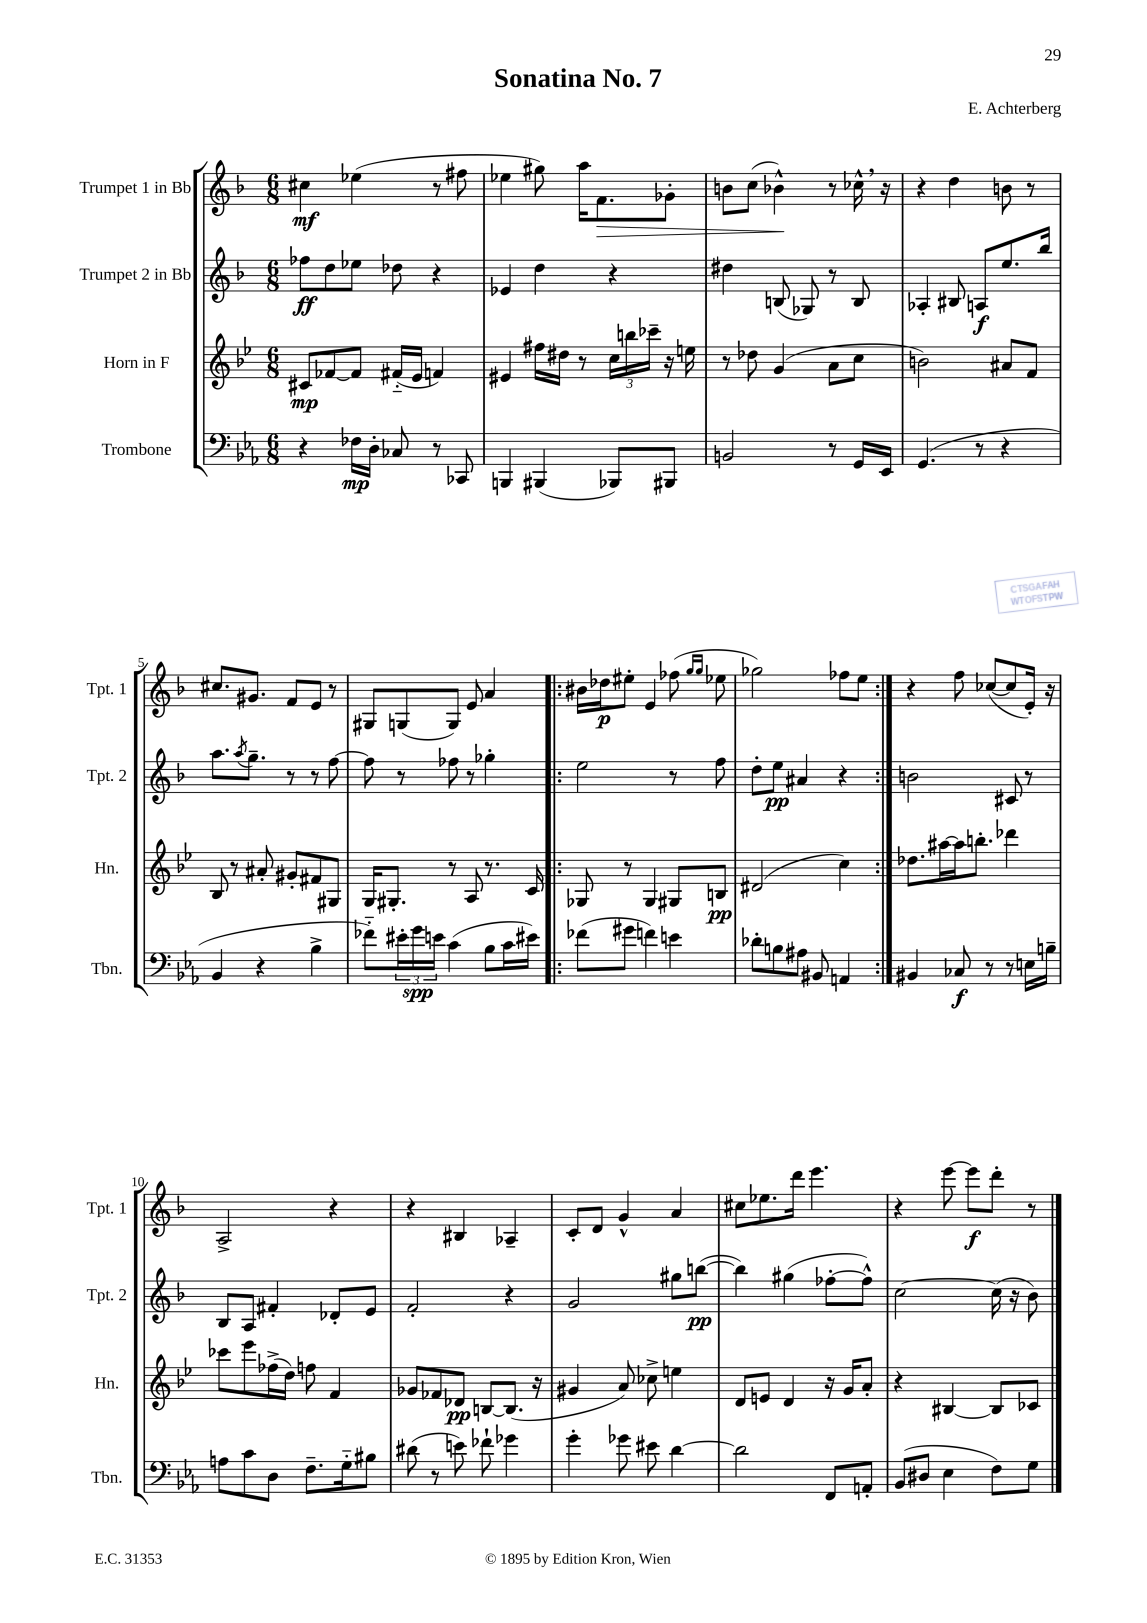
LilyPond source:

\header { title = "Sonatina No. 7" composer = "E. Achterberg" }
<<
\new StaffGroup <<
\new Staff = "s0" \with { instrumentName = "Trumpet 1 in Bb" shortInstrumentName = "Tpt. 1" } {
    \clef treble \key f \major \numericTimeSignature \time 6/8
    cis''4\mf ees''4( r8 fis''8 |
    ees''4 gis''8) a''16 f'8.\> ges'8-. |
    b'8 c''8( bes'4-^\!) r8 ces''16-^ \breathe r16 |
    r4 d''4 b'8 r8 |
    cis''8. gis'8. f'8 e'8 r8 |
    gis8 g8( g8) e'8 a'4 |
    \repeat volta 2 { bis'16 des''16\p eis''8-. e'4 fes''8( \grace { g''16 g''16 } ees''8 |
    ges''2) fes''8 e''8 | }
    r4 f''8 ces''8~( ces''8 e'16-.) r16 |
    a2-> r4 |
    r4 bis4 aes4-- |
    c'8-. d'8 g'4-^ a'4 |
    cis''8 ees''8. d'''16 e'''4. |
    r4 e'''8~ e'''8\f d'''8-. r8 \bar "|." |
}
\new Staff = "s1" \with { instrumentName = "Trumpet 2 in Bb" shortInstrumentName = "Tpt. 2" } {
    \clef treble \key f \major \numericTimeSignature \time 6/8
    fes''8\ff d''8 ees''8 des''8 r4 |
    ees'4 d''4 r4 |
    dis''4 b8( ges8) r8 b8 |
    aes4-. bis8 a8\f e''8. bes''16 |
    a''8. \acciaccatura { a''8 } g''8.-- r8 r8 f''8~ |
    f''8 r8 fes''8 r8 ges''4-. |
    \repeat volta 2 { e''2 r8 f''8 |
    d''8-. e''8\pp ais'4 r4 | }
    b'2 cis'8 r8 |
    bes8 a8 fis'4-. des'8-. e'8 |
    f'2-. r4 |
    g'2 gis''8 b''8~\pp( |
    b''4) gis''4( fes''8~-. fes''8-^) |
    c''2~ c''16( r16 bes'8) \bar "|." |
}
\new Staff = "s2" \with { instrumentName = "Horn in F" shortInstrumentName = "Hn." } {
    \clef treble \key bes \major \numericTimeSignature \time 6/8
    cis'8\mp fes'8~ fes'8 fis'16-_( ees'16 f'4) |
    eis'4 fis''16 dis''16 r8 \tuplet 3/2 { c''16 b''16 ces'''16-- } r16 e''16 |
    r8 des''8 g'4( a'8 c''8 |
    b'2) ais'8 f'8 |
    bes8 r8 ais'8-. gis'8-. fis'8 gis8 |
    g16 gis8.-. r8 a8 r8. c'16 |
    \repeat volta 2 { ges8 r8 ges4 gis8 b8\pp |
    dis'2( c''4) | }
    des''8. ais''16~ ais''16 b''8.-. des'''4 |
    ces'''8 ees'''8 fes''16->( d''16) f''8 f'4 |
    ges'8 fes'8 des'8\pp b8~ b8.( r16 |
    gis'4 a'8) ces''8-> e''4 |
    d'8 e'8 d'4 r16 g'16 a'8-. |
    r4 bis4~ bis8 ces'8 \bar "|." |
}
\new Staff = "s3" \with { instrumentName = "Trombone" shortInstrumentName = "Tbn." } {
    \clef bass \key ees \major \numericTimeSignature \time 6/8
    r4 fes16\mp d16-. ces8 r8 ces,8 |
    b,,4 bis,,4( bes,,8) bis,,8 |
    b,2 r8 g,16 ees,16 |
    g,4.( r8 r4 |
    bes,4 r4 bes4-> |
    fes'8-_) \tuplet 3/2 { eis'16-. g'16\spp e'16 } c'4( bes8 c'16 eis'16) |
    \repeat volta 2 { fes'8( gis'8 f'4) e'4 |
    des'8-. b8 ais8 bis,8 a,4 | }
    bis,4 ces8\f r8 r8 e16 b16-- |
    a8 c'8 d8 f8.-- g16-_ bis8 |
    dis'8( r8 e'8) fes'8-! ges'4 |
    g'4-. ges'8 eis'8 d'4~ |
    d'2 f,8 a,8-. |
    bes,8( dis8 ees4 f8) g8 \bar "|." |
}
>>
>>
